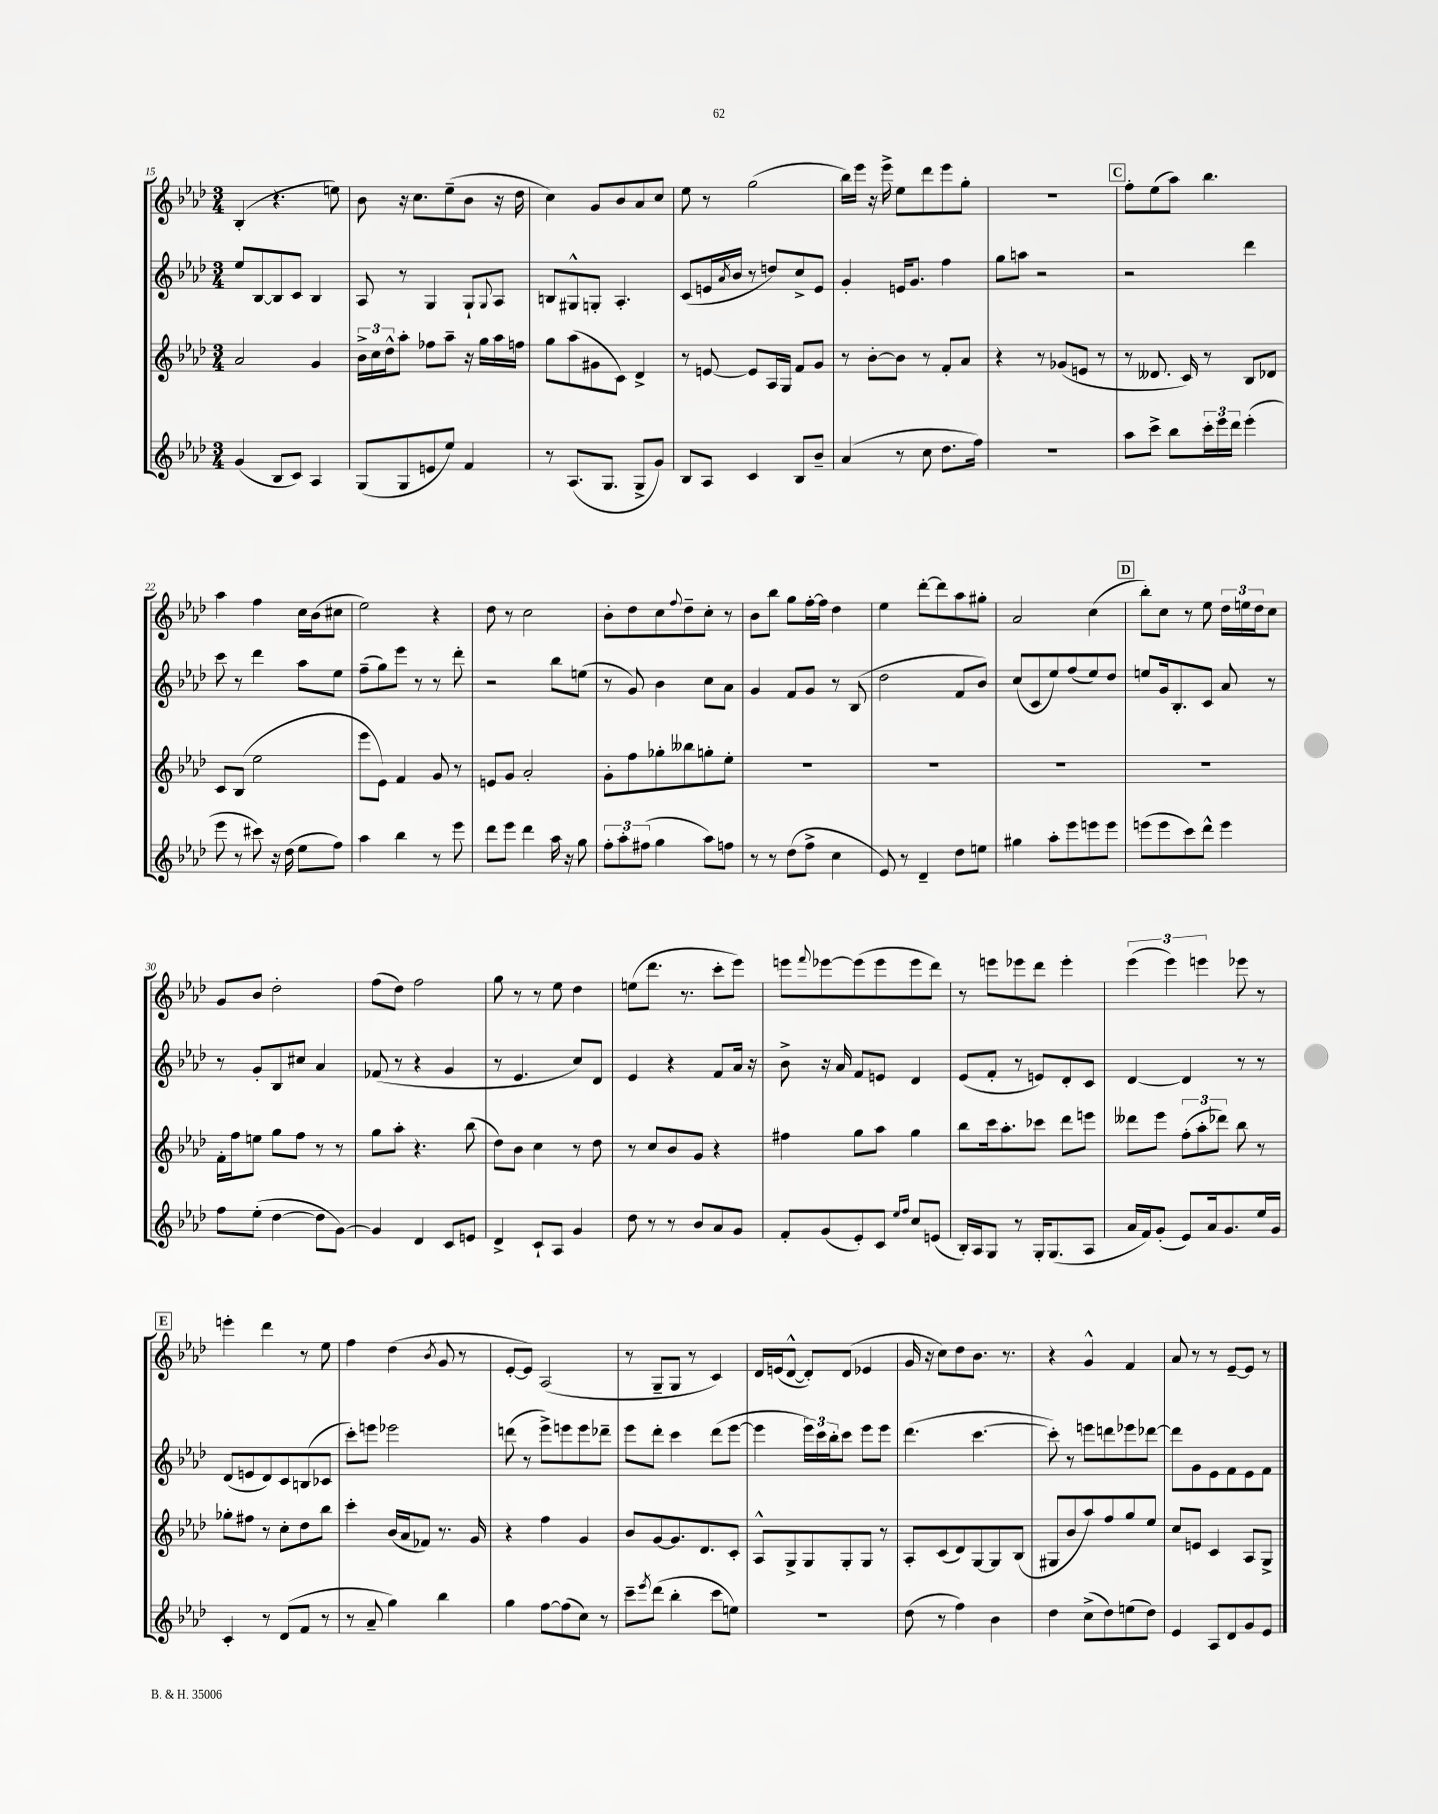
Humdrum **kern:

**kern	**kern	**kern	**kern
*staff4	*staff3	*staff2	*staff1
*clefG2	*clefG2	*clefG2	*clefG2
*k[b-e-a-d-]	*k[b-e-a-d-]	*k[b-e-a-d-]	*k[b-e-a-d-]
*M3/4	*M3/4	*M3/4	*M3/4
(4g	2a-	8ee-	(4B-'
.	.	[8B-	.
8B-	.	8B-]	4.r
8c)	.	8c	.
4A-	4g	4B-	.
.	.	.	8ee)
=	=	=	=
(8G	24b-^	8A-	8b-
.	24cc	.	.
.	24dd-^^	.	.
8G	8aa-'	8r	16r
.	.	.	8.cc
8e	8ff-	4G	.
8ee-)	8aa-~	.	(8ee-~
4f	16r	8G`	8b-
.	16gg	.	.
.	.	8qqG	.
.	16aa-	8A-	16r
.	16ff	.	16dd-
=	=	=	=
8r	8gg	8B	4cc)
(8.A-	(8aa-	8G#^^	.
.	8g#	8G'	8g
8.G	.	.	.
.	8c)	4.A-'	8b-
8G^	4d-^	.	8a-
8g)	.	.	8cc
=	=	=	=
8B-	8r	(8c	8ee-
8A-	[8e	16e	8r
.	.	8qa-	.
.	.	16b-	.
4c	8e]	8r	(2gg
.	16A-	8dd)	.
.	16G	.	.
8B-	8f	8cc^	.
8b-~	8g	8e	.
=	=	=	=
(4a-	8r	4g'	16bb-)
.	.	.	16eee-
.	[8b-'	.	16r
.	.	.	16eee-^
8r	8b-]	16e	8ee-
.	.	8.g	.
8cc	8r	.	8ddd-
8.dd-	8f'	4ff	8eee-
.	8a-	.	8gg'
16ff)	.	.	.
=	=	=	=
2.r	4r	8gg	2.r
.	.	8aa	.
.	8r	2r	.
.	(8g-	.	.
.	8e	.	.
.	8r	.	.
=	=	=	=
8aa-	8r	2r	8ff'
8ccc^	8.d--	.	(8ee-
8bb-	.	.	8aa-)
.	16c)	.	.
24ccc'	8r	.	4.bb-
24eee-	.	.	.
24ddd-	.	.	.
(4eee-'	8B-	4ddd-	.
.	8d-	.	.
=	=	=	=
8eee-	8c	8ccc	4aa-
8r	(8B-	8r	.
8ccc#)	2ee-	4ddd-	4ff
16r	.	.	.
(16dd-	.	.	.
8ee-	.	8aa-	16cc
.	.	.	(16b-
8ff)	.	8ee-	8cc#
=	=	=	=
4aa-	8eee-	(8ff~	2ee-)
.	8e-)	8gg)	.
4bb-	4f	8eee-	.
.	.	8r	.
8r	8g	8r	4r
8eee-	8r	8ddd-'	.
=	=	=	=
8ddd-	8e	2r	8dd-
8eee-	8g	.	8r
4ddd-	2a-'	.	2cc
16aa-	.	8bb-	.
16r	.	.	.
8gg	.	(8ee	.
=	=	=	=
12ff'	8g'	8r	8b-'
12aa-'	.	.	.
.	8ff	8g)	8dd-
(12ff#	.	.	.
4gg	8gg-'	4b-	8cc
.	.	.	8qqff
.	8bb--	.	8dd-~
8aa-)	8gg'	8cc	8cc'
8ff	8ee-'	8a-	8r
=	=	=	=
8r	2.r	4g	8b-
8r	.	.	8bb-
(8dd-	.	8f	8gg
8ff^	.	8g	[16ff'
.	.	.	16ff]
4cc	.	8r	4dd-
.	.	(8B-	.
=	=	=	=
8e-)	2.r	2dd-	4ee-
8r	.	.	.
4d-~	.	.	[8ddd-'
.	.	.	8ddd-]
8dd-	.	8f	8aa-
8ee	.	8b-)	8gg#'
=	=	=	=
4gg#	2.r	(8cc	2a-
.	.	8c	.
8aa-'	.	8ee-)	.
8eee-	.	(8ff	.
8eee	.	8ee-)	(4cc
8eee	.	8dd-	.
=	=	=	=
(8eee	2.r	8ee	8bb-')
8eee	.	16g	8cc
.	.	8.B-'	.
8ccc)	.	.	8r
8ddd-^^	.	8c	8ee-
4eee	.	8a-	24dd-
.	.	.	24ee
.	.	.	24dd-
.	.	8r	8cc
=	=	=	=
8ff	16f'	8r	8g
.	16ff	.	.
(8ee-'	8ee	8g'	8b-
[4dd-	8gg	8B-	2dd-'
.	8ff	8cc#	.
8dd-]	8r	4a-	.
[8g)	8r	.	.
=	=	=	=
4g]	8gg	(8f-	(8ff
.	8aa-'	8r	8dd-)
4d-	4.r	4r	2ff
8c	.	4g	.
8e	(8bb-	.	.
=	=	=	=
4d-^	8dd-)	8r	8gg
.	8b-	4.e-	8r
8c`	4cc	.	8r
8A-	.	.	8ee-
4g	8r	8cc)	4dd-
.	8dd-	8d-	.
=	=	=	=
8dd-	8r	4e-	(8ee
8r	8cc	.	8.ddd-
8r	8b-	4r	.
.	.	.	8.r
8b-	8g	.	.
8a-	4r	8f	8ccc'
8g	.	16a-	8eee-)
.	.	16r	.
=	=	=	=
8f'	4ff#	8b-^	8eee
.	.	.	8qqfff
(8g	.	16r	[8eee-
.	.	16a-	.
8e-')	8gg	8f	(8eee-]
8c	8aa-	8e	8eee-
16qqee-	.	.	.
16qqff	.	.	.
8cc	4gg	4d-	8eee-
(8e	.	.	8ddd-)
=	=	=	=
16B-')	8bb-	(8e-	8r
16A-	.	.	.
8G	16ccc	8f'	8eee
.	8.aa-'	.	.
8r	.	8r	8eee-
16G'	8ccc-	8e)	8ddd-
(8.G	.	.	.
.	8ddd-	8d-'	4eee-'
8A-	8eee	8c	.
=	=	=	=
16a-	8ddd--	[4d-	(6eee-
16f)	.	.	.
(8g'	8eee-	.	.
.	.	.	6eee-)
8e-)	(12ff'	4d-]	.
.	12aa-'	.	6eee
16a-	.	.	.
.	12ddd-)	.	.
8.g	.	.	.
.	8bb-	8r	8eee-
16ee-	8r	8r	8r
16g	.	.	.
=	=	=	=
4c'	8gg-'	(8d-	4eee'
.	8ff#	8e	.
8r	8r	8d-)	4ddd-
(8d-	8cc'	8c	.
8f	8dd-	(8B	8r
8r	8bb-	8c-	8ee-
=	=	=	=
8r	4ccc'	8ccc')	4ff
8a-~	.	8eee	.
4gg)	(16b-	2eee-	(4dd-
.	16a-	.	.
.	8f-)	.	.
.	.	.	8qb-
4bb-	8.r	.	8g
.	.	.	8r
.	16g	.	.
=	=	=	=
4gg	4r	(8ddd	[8e-'
.	.	8r	8e-])
[8ff	4ff	8eee-^)	(2A-
(8ff]	.	8eee	.
8cc)	4g	8eee	.
8r	.	8ddd-~	.
=	=	=	=
8ccc~	8b-	8eee-	8r
8qeee-	.	.	.
(8ddd-	[8g	8ddd-'	8G~
4bb-'	8.g]	4ccc	8G
.	.	.	8r
.	8.d-	.	.
8ccc	.	(8ddd-	4c)
8ee)	8c'	[8eee-	.
=	=	=	=
2.r	8A-^^	4eee-]	16d-
.	.	.	(16e
.	8G^	.	[8d-^^
.	8G	24eee-)	8d-'])
.	.	24ccc	.
.	.	24bb-'	.
.	8G'	8ccc	(8d-
.	8G	8eee-	4e-
.	8r	8eee-	.
=	=	=	=
(8dd-	8A-'	(4.ddd-	16g
.	.	.	16r
8r	(8c	.	8cc)
4ff)	8d-)	.	8dd-
.	[8G	[4.ccc	8.b-
4b-	8G]	.	.
.	.	.	8.r
.	(8B-	.	.
=	=	=	=
4dd-	8G#	8ccc'])	4r
.	8b-	8r	.
(8cc^	8aa-)	8eee	4g^^
8dd-)	8ff	8ddd	.
(8ee	8gg	8eee-	4f
8dd-)	8ee-	[8ddd-	.
=	=	=	=
4e-	8cc	8ddd-]	8a-
.	8e	8g	8r
8A-	4c	8e-	8r
8d-	.	8f	[8e-~
8g	8A-	8e-	8e-]
8e-	8G^	8f	8r
==	==	==	==
*-	*-	*-	*-
